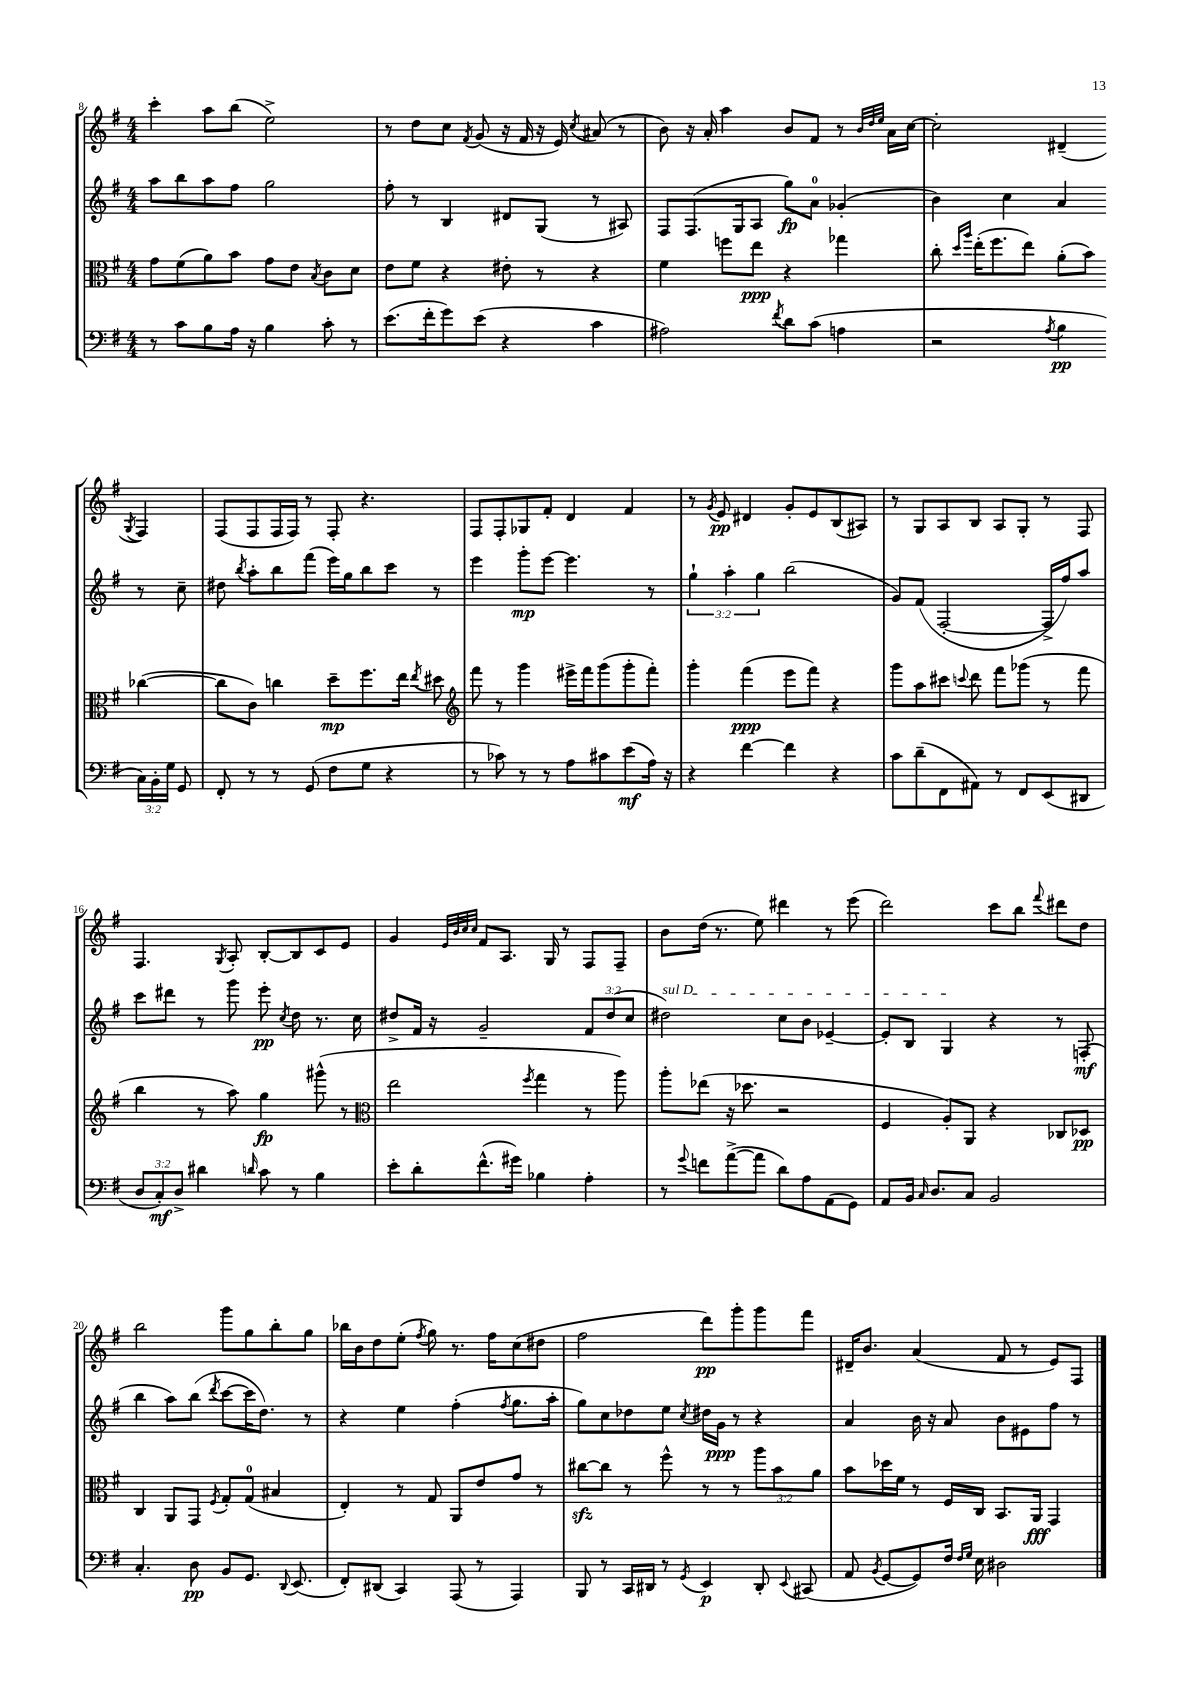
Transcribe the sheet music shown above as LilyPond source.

<<
\new StaffGroup <<
\new Staff = "s0" {
    \clef treble \key g \major \numericTimeSignature \time 4/4
    \autoBeamOff c'''4-. a''8[ b''8]( e''2->) |
    r8 d''8[ c''8] \acciaccatura { fis'8 } g'8( r16 fis'16 r16 e'16) \acciaccatura { c''8 } ais'8( r8 |
    b'8) r16 a'16-. a''4 b'8[ fis'8] r8 \grace { b'32[ d''32 e''32] } a'16[ c''16]~ |
    c''2-. dis'4--( \acciaccatura { g8 } fis4) |
    fis8[( fis8 fis16 fis16]) r8 fis8-. r4. |
    fis8[ fis8-. ges8 fis'8]-. d'4 fis'4 |
    r8 \acciaccatura { g'8 } e'8\pp dis'4 g'8[-. e'8 b8( ais8]) |
    r8 g8[ a8 b8] a8[ g8]-. r8 fis8 |
    fis4. \acciaccatura { g8 } a8-. b8[~-. b8 c'8 e'8] |
    g'4 \grace { e'32[ b'32 c''32 c''32] } fis'8[ a8.] g16 r8 fis8[ fis8]-- |
    b'8[ d''16]( r8. e''8) dis'''4 r8 e'''8( |
    d'''2) c'''8[ b''8] \appoggiatura { fis'''8 } dis'''8[ d''8] |
    b''2 g'''8[ g''8 b''8-. g''8] |
    bes''16[ b'16 d''8 e''8]-.( \acciaccatura { fis''8 } g''8) r8. fis''16[ c''8( dis''8] |
    fis''2 d'''8[\pp) g'''8-. g'''8 fis'''8] |
    dis'16[-- b'8.] a'4( fis'8 r8 e'8[) fis8] \bar "|." |
}
\new Staff = "s1" {
    \clef treble \key g \major \numericTimeSignature \time 4/4 \override Staff.TupletNumber.text = #tuplet-number::calc-fraction-text
    \autoBeamOff a''8[ b''8 a''8 fis''8] g''2 |
    fis''8-. r8 b4 dis'8[ g8]( r8 ais8) |
    fis8[ fis8.( g16 a8] g''8[\fp) a'8]-0 ges'4-.( |
    b'4) c''4 a'4 r8 c''8-- |
    dis''8 \acciaccatura { b''8 } a''8[-. b''8 fis'''8]( e'''16[) g''16 b''8 c'''8] r8 |
    e'''4 g'''8[-.\mp e'''8]~ e'''4. r8 |
    \tuplet 3/2 { g''4-! a''4-. g''4 } b''2( |
    g'8[) fis'8]( fis2~-. fis16[-> fis''16) a''8] |
    c'''8[ dis'''8] r8 g'''8 e'''8-.\pp \acciaccatura { c''8 } d''8 r8. c''16 |
    dis''8[-> fis'16] r16 g'2-- \tuplet 3/2 { fis'8[ dis''8( c''8] } |
    \once \override TextSpanner.bound-details.left.text = \markup { \italic "sul D" } dis''2\startTextSpan) c''8[ b'8] ees'4~-- |
    ees'8[-. b8] g4\stopTextSpan r4 r8 f8-.\mf( |
    b''4 a''8[) b''8]( \acciaccatura { d'''8 } c'''8[~ c'''16 d''8.]) r8 |
    r4 e''4 fis''4-.( \acciaccatura { fis''8 } g''8.[ a''16]-. |
    g''8[) c''8 des''8 e''8] \acciaccatura { c''8 } dis''16[ g'16]\ppp r8 r4 |
    a'4 b'16 r16 a'8 b'8[ eis'8 fis''8] r8 \bar "|." |
}
\new Staff = "s2" {
    \clef alto \key g \major \numericTimeSignature \time 4/4 \override Staff.TupletNumber.text = #tuplet-number::calc-fraction-text
    \autoBeamOff g'8[ fis'8( a'8) b'8] g'8[ e'8] \acciaccatura { b8 } c'8[ d'8] |
    e'8[ fis'8] r4 eis'8-. r8 r4 |
    fis'4 f''8[ e''8]\ppp r4 ges''4 |
    c''8-. \grace { d''16[ a''16] } e''16[-.( fis''8. e''8]) a'8[-.( b'8]) ces''4~( |
    ces''8[ c'8]) c''4 d''8[--\mp fis''8. e''16] \acciaccatura { e''8 } dis''8 |
    \clef treble fis'''8 r8 g'''4 eis'''16[-> fis'''16 g'''8( g'''8-. fis'''8]-.) |
    g'''4-. fis'''4\ppp( e'''8[ fis'''8]) r4 |
    g'''8[ a''8 cis'''8] \appoggiatura { c'''8 } d'''8 fis'''8[ ges'''8]( r8 fis'''8 |
    b''4 r8 a''8) g''4\fp gis'''8-^( r8 |
    \clef alto e''2 \acciaccatura { fis''8 } g''4 r8 a''8) |
    a''8[-. ees''8]( r16 des''8. r2 |
    fis4 a8[-.) a,8] r4 ces8[ des8]\pp |
    c4 a,8[ g,8] \acciaccatura { fis8 } g8[-. g8]-0( bis4 |
    e4-.) r8 g8 a,8[ e'8 g'8] r8 |
    cis''8[~\sfz cis''8] r8 fis''8-^ r8 r8 \tuplet 3/2 { a''8[ b'8 a'8] } |
    b'8[ des''16 fis'16] r8 fis16[ c16] b,8.[ a,16]\fff g,4 \bar "|." |
}
\new Staff = "s3" {
    \clef bass \key g \major \numericTimeSignature \time 4/4 \override Staff.TupletNumber.text = #tuplet-number::calc-fraction-text
    \autoBeamOff r8 c'8[ b8 a16] r16 b4 c'8-. r8 |
    e'8.[( fis'16-. g'8) e'8]( r4 c'4 |
    ais2) \acciaccatura { fis'8 } d'8[ c'8]( a4 |
    r2 \acciaccatura { a8 } b4\pp \tuplet 3/2 { c16[) b,16-. g16] } g,8 |
    fis,8-. r8 r8 g,8( fis8[ g8] r4 |
    r8 ces'8) r8 r8 a8[ cis'8 e'8\mf( a16]) r16 |
    r4 fis'4~ fis'4 r4 |
    c'8[ d'8--( fis,8 ais,8]) r8 fis,8[ e,8( dis,8] |
    \tuplet 3/2 { d8[ c8-.\mf) d8]-> } dis'4 \grace { d'16 } c'8 r8 b4 |
    e'8[-. d'8-. fis'8.-^( gis'16]) bes4 a4-. |
    r8 \appoggiatura { g'8 } f'8[ a'8~->( a'8] d'8[) a8 a,8( g,8]) |
    a,8[ b,16] \grace { c16 } d8.[ c8] b,2 |
    c4.-. d8\pp b,8[ g,8.] \appoggiatura { d,8 } e,8.( |
    fis,8[-.) dis,8]( c,4) a,,8( r8 a,,4) |
    b,,8 r8 c,16[ dis,16] r8 \acciaccatura { g,8 } e,4\p dis,8-. \appoggiatura { e,8 } cis,8( |
    a,8 \acciaccatura { b,8 } g,8[~ g,8) fis16] \grace { fis16[ g16] } e16 dis2 \bar "|." |
}
>>
>>
\layout { \context { \Score currentBarNumber = #8 } }
